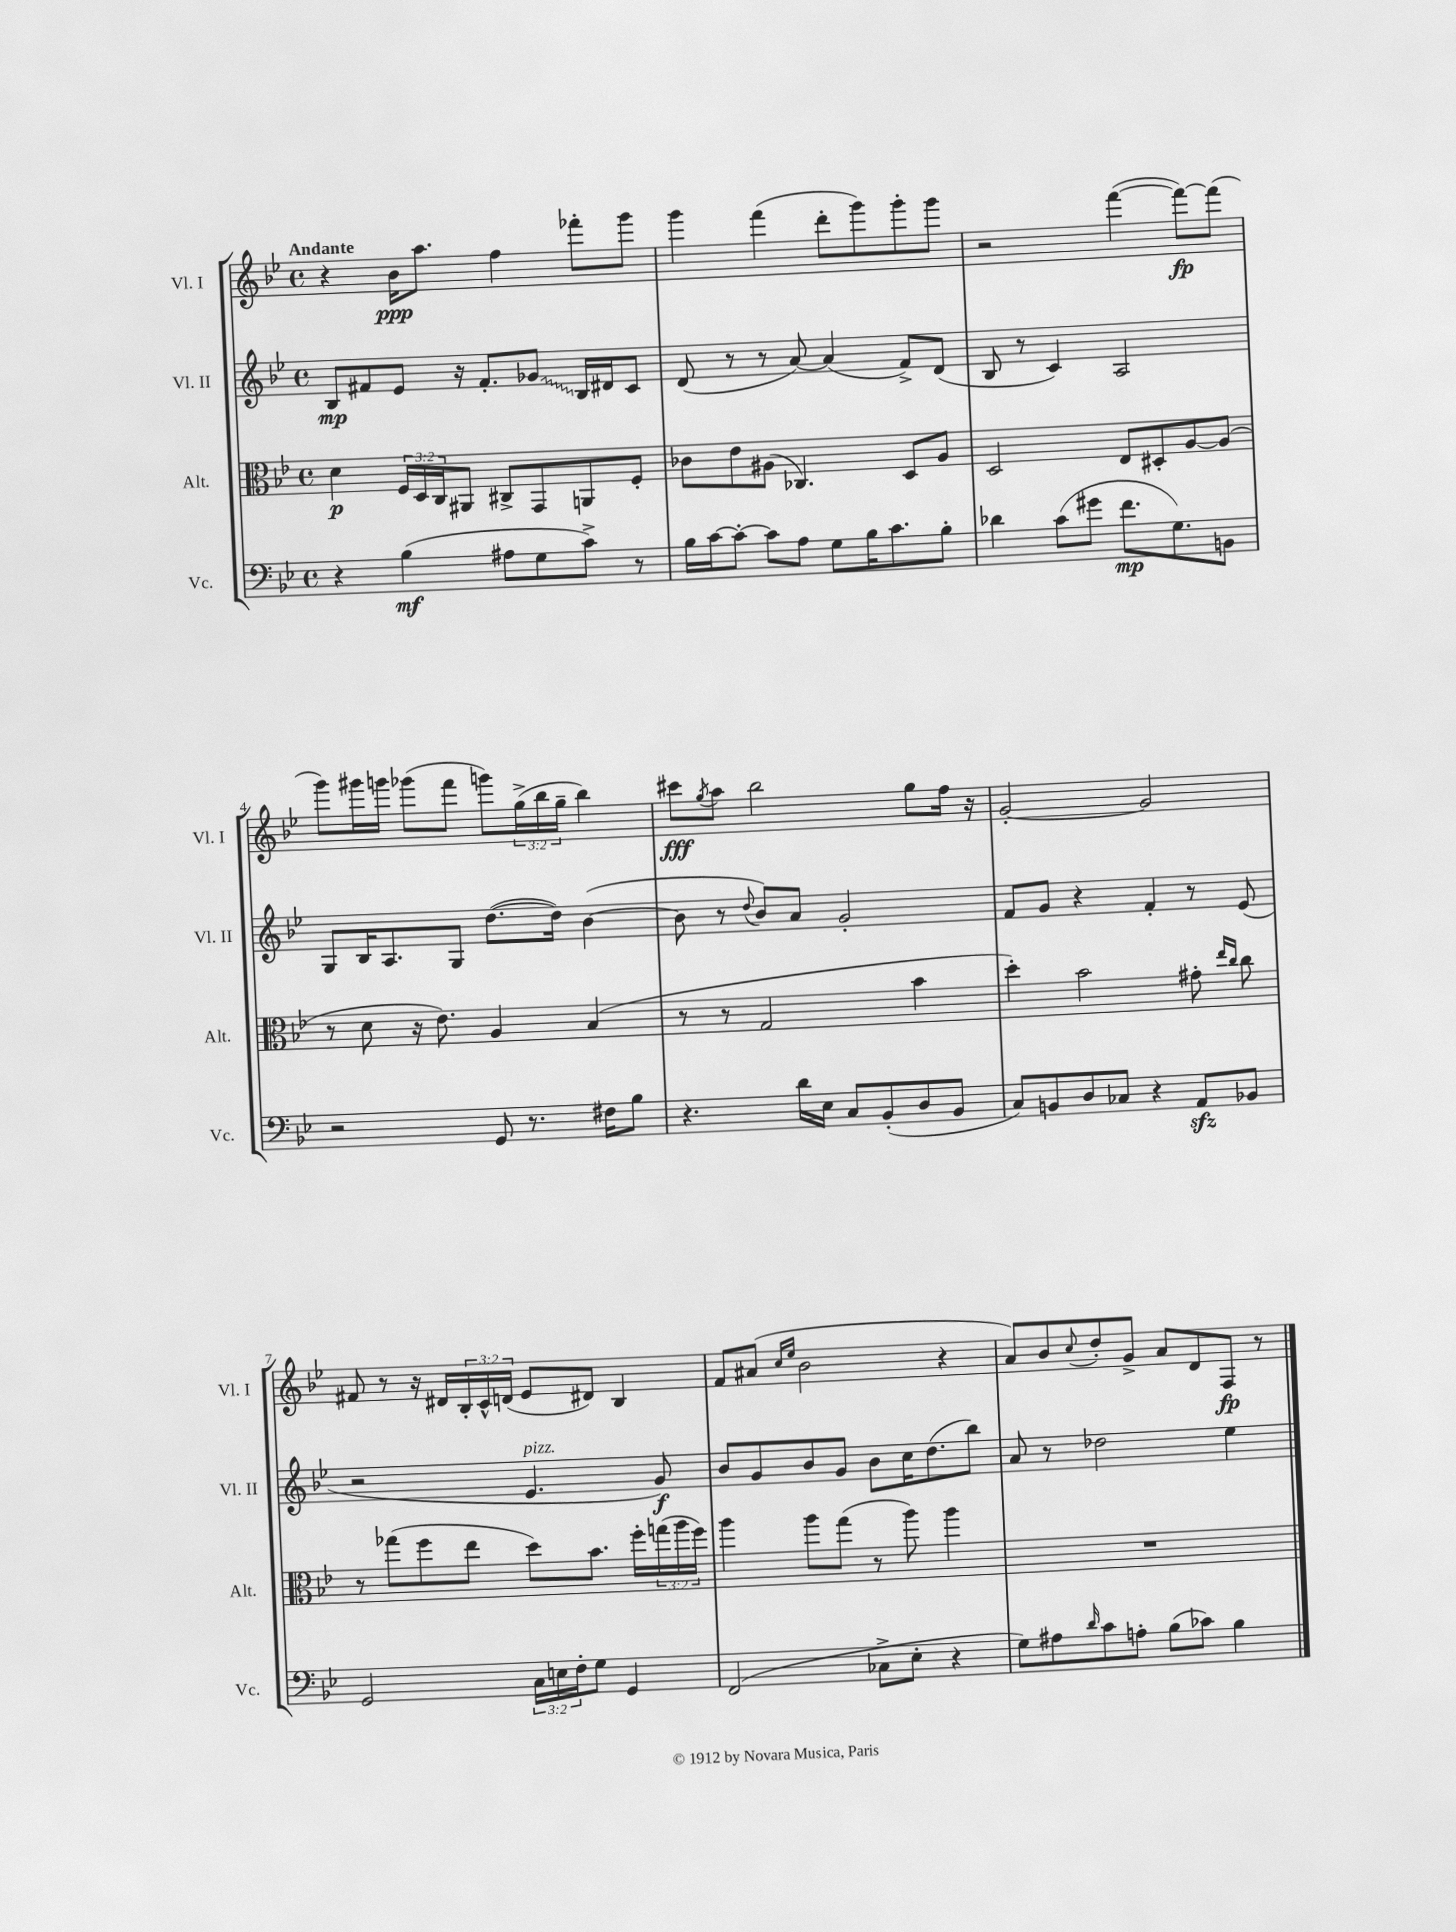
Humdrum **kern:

**kern	**kern	**kern	**kern
*staff4	*staff3	*staff2	*staff1
*clefF4	*clefC3	*clefG2	*clefG2
*k[b-e-]	*k[b-e-]	*k[b-e-]	*k[b-e-]
*M4/4	*M4/4	*M4/4	*M4/4
*met(c)	*met(c)	*met(c)	*met(c)
4r	4d	8B-	4r
.	.	8f#	.
(4B-	24F	8e-	16b-
.	24D	.	.
.	.	.	8.aa
.	24C	.	.
.	8AA#	16r	.
.	.	8.f#'	.
8A#	8C#^	.	4ff
8G	8GG	8g-	.
8c^)	8AA	16B-	8fff-'
.	.	16d#	.
8r	8F'	8c	8ggg
=	=	=	=
16B-	8c-	(8d	4ggg
[16c	.	.	.
8c'_	8e-	8r	.
8c]	(8A#	8r	(4fff
8A	4.C-)	[8a)	.
8G	.	(4a]	8ddd'
16B-	.	.	8ggg)
8.c	.	.	.
.	8D	8f^)	8ggg'
8B-'	8A#	(8d	8ggg
=	=	=	=
4d-	2D	8B-	2r
.	.	8r	.
(8c	.	4c)	.
8g#	.	.	.
8.f	8E-	2A	([4fff
.	8D#'	.	.
8.G)	.	.	.
.	[8A	.	8fff_)
8BB	(8A]	.	(8fff]
=	=	=	=
2r	8r	8G	8ggg)
.	8d	16B-	16ggg#
.	.	8.A	16ggg
.	16r	.	(8ggg-
.	8.e-)	.	.
.	.	8G	8fff
8GG	4A	([8.dd	8ggg)
8.r	.	.	(24gg^
.	.	.	24bb-
.	.	16dd])	.
.	.	.	24gg~
.	(4B-	([4b-	4bb-)
16F#	.	.	.
8B-	.	.	.
=	=	=	=
4.r	8r	8b-]	8ccc#
.	.	.	8qgg
.	8r	8r	8aa
.	.	8qqdd	.
.	2G	8b-)	2bb-
16d	.	8a	.
16E-	.	.	.
8C	.	2g'	.
(8BB-'	.	.	.
8D	4b-	.	8gg
8BB-	.	.	16ff
.	.	.	16r
=	=	=	=
8C)	4dd')	8f	[2g'
8BB	.	8g	.
8D	2b-	4r	.
8C-	.	.	.
4r	.	4f'	2g]
8AA	8g#'	8r	.
.	16qqee-	.	.
.	16qqcc	.	.
8BB-	8cc	(8e-	.
=	=	=	=
2GG	8r	2r	8f#
.	(8gg-	.	8r
.	8ff	.	16r
.	.	.	16d#
.	8ee-	.	24B-'
.	.	.	24c^^
.	.	.	(24d
24C	8dd)	4.e-	8e-
24E	.	.	.
24F'	.	.	.
8G	8.b-	.	8d#)
4GG	.	.	4B-
.	16ff'	.	.
.	(24gg	8g)	.
.	24aa	.	.
.	24ff)	.	.
=	=	=	=
(2FF	4aa	8b-	8f
.	.	8g	(8a#
.	.	.	16qqcc
.	.	.	16qqee-
.	8aa	8b-	2b-
.	(8gg	8g	.
8C-^	8r	8b-	.
8E-'	8aa)	16cc	.
.	.	(8.dd	.
4r	4aa	.	4r
.	.	8bb-)	.
=	=	=	=
8G)	1r	8a	8a)
8A#	.	8r	8b-
16qqd	.	.	8qqcc
8c	.	2dd-	8dd'
8A'	.	.	8g^
(8B-	.	.	8a
8c-)	.	.	8d
4B-	.	4ee-	8F
.	.	.	8r
==	==	==	==
*-	*-	*-	*-
